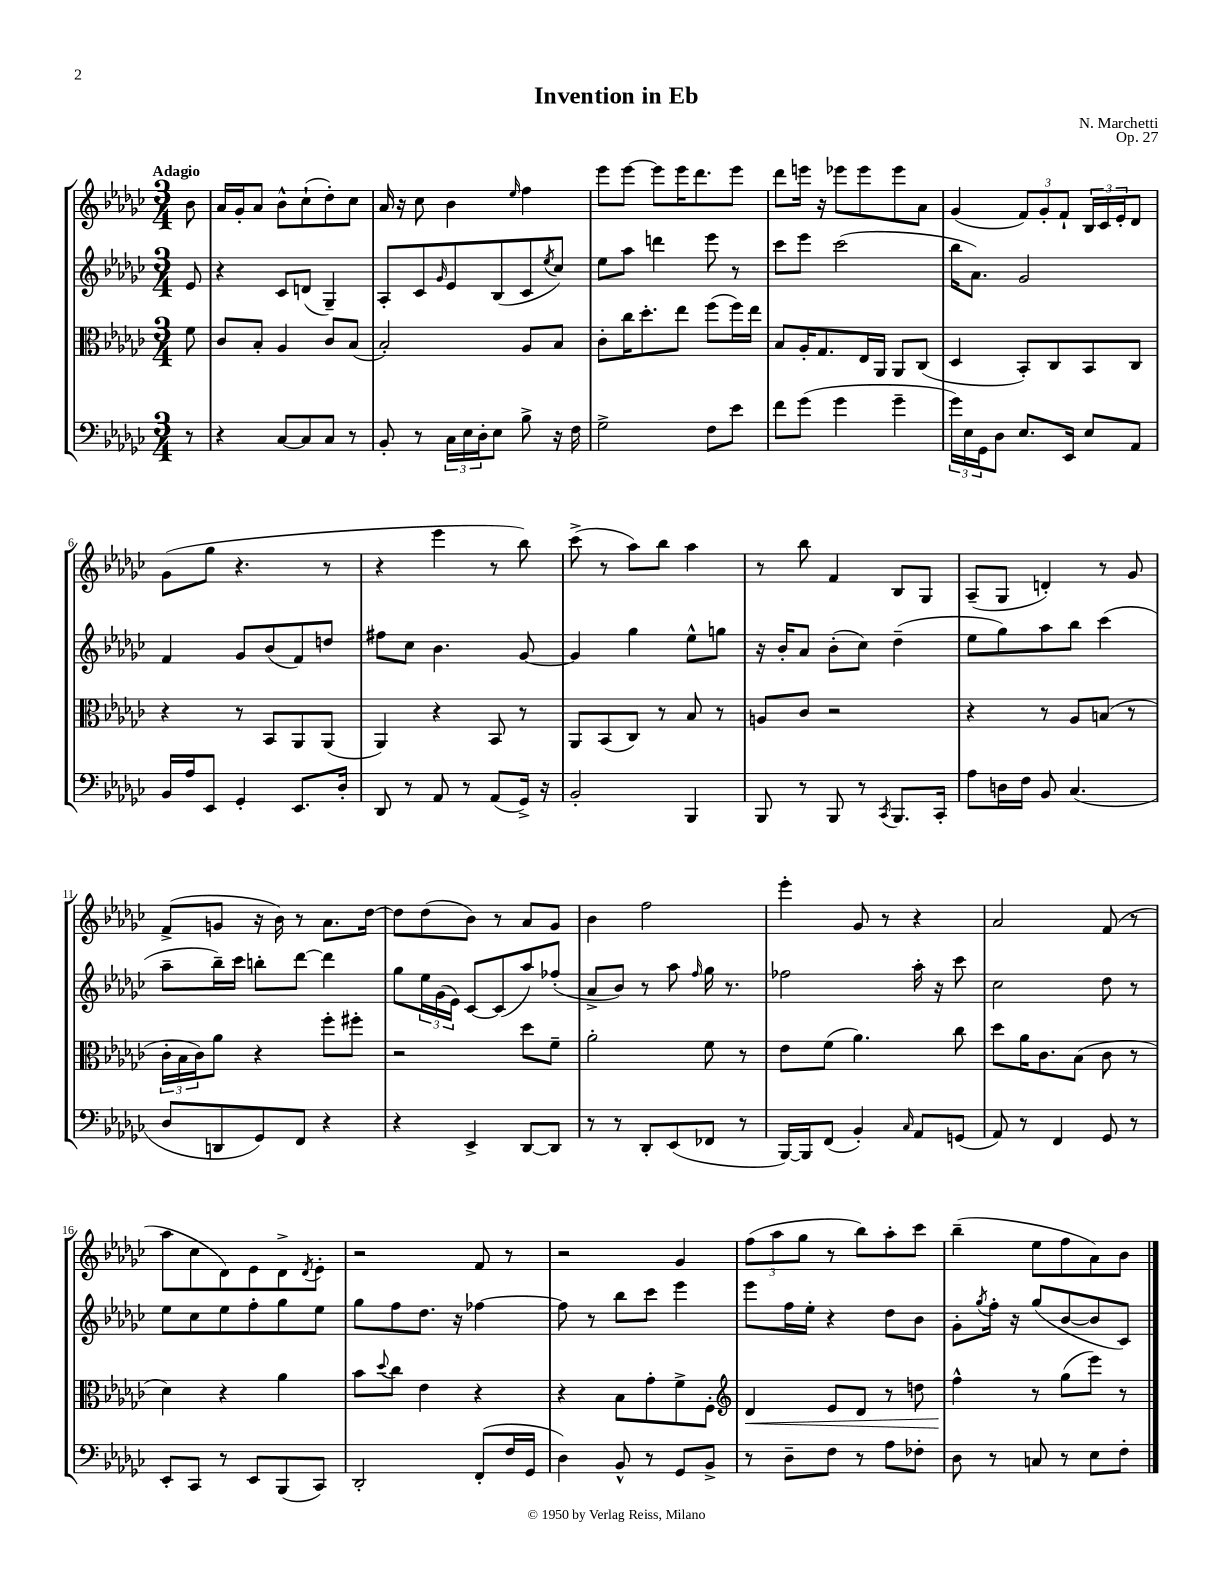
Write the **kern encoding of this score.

**kern	**kern	**dynam	**kern	**kern
*part4	*part3	*part3	*part2	*part1
*staff4	*staff3	*staff3	*staff2	*staff1
*clefF4	*clefC3	*	*clefG2	*clefG2
*k[b-e-a-d-g-c-]	*k[b-e-a-d-g-c-]	*	*k[b-e-a-d-g-c-]	*k[b-e-a-d-g-c-]
*M3/4	*M3/4	*	*M3/4	*M3/4
=	=	=	=	=
!	!	!	!	!LO:TX:a:B:t=Adagio
8r	8f\	.	8e-/	8b-\
=1	=1	=1	=1	=1
4r	8c-/L	.	4r	16a-/LL
.	.	.	.	16g-'/J
.	8B-'/J	.	.	8a-/J
[8C-/L	4A-/	.	8c-/L	8b-^^\L
8C-/]	.	.	(8dn/J	(8cc-`\
8C-/J	8c-/L	.	4G-~/)	8dd-'\)
8r	(8B-/J	.	.	8cc-\J
=2	=2	=2	=2	=2
8BB-'/	2B-'/)	.	8A-'/L	16a-/
.	.	.	.	16r
8r	.	.	8c-/	8cc-\
.	.	.	16qqg-/	.
24C-\LL	.	.	8e-/	4b-\
24E-\	.	.	.	.
24D-'\J	.	.	.	.
8E-\J	.	.	(8B-/	.
.	.	.	.	16qqee-/
8B-^\	8A-/L	.	8c-/	4ff\
.	.	.	8qee-/	.
16r	8B-/J	.	8cc-/J)	.
16F\	.	.	.	.
=3	=3	=3	=3	=3
2G-^\	8c-'\L	.	8ee-\L	8eee-\L
.	16cc-\K	.	8aa-\J	[8eee-\J
.	8.dd-'\	.	.	.
.	.	.	4dddn\	8eee-\L]
.	8ee-\J	.	.	16eee-\K
.	.	.	.	8.ddd-\
8F\L	(8ff\L	.	8eee-\	.
8e-\J	16ff\L)	.	8r	8eee-\J
.	16ee-\JJ	.	.	.
=4	=4	=4	=4	=4
8f\L	8B-/L	.	8ccc-\L	8ddd-\L
(8g-\J	16A-'/K	.	8eee-\J	16eeen\Jk
.	8.G-/	.	.	16r
4g-\	.	.	(2ccc-\	8eee-X\L
.	16E-/L	.	.	8eee-\
.	16AA-/JJ	.	.	.
4g-~\	8AA-/L	.	.	8eee-\
.	(8C-/J	.	.	8a-\J
=5	=5	=5	=5	=5
24g-\LL)	4D-/	.	16bb-\KL	(4g-/
24E-\	.	.	.	.
.	.	.	8.a-\J)	.
24GG-\J	.	.	.	.
8D-\J	.	.	.	.
8.E-/L	8BB-'/L)	.	2g-/	12f/L)
.	.	.	.	12g-'/
.	8C-/	.	.	.
.	.	.	.	12f`/J
16EE-/Jk	.	.	.	.
8E-/L	8BB-/	.	.	24B-/LL
.	.	.	.	24c-/
.	.	.	.	24e-'/J
8AA-/J	8C-/J	.	.	8d-/J
!!LO:LB:g=z
=6	=6	=6	=6	=6
16BB-/LL	4r	.	4f/	(8g-\L
16A-/J	.	.	.	.
8EE-/J	.	.	.	8gg-\J
4GG-'/	8r	.	8g-/L	4.r
.	8BB-/L	.	(8b-/	.
8.EE-/L	8AA-/	.	8f/)	.
.	(8AA-/J	.	8ddn/J	8r
16D-'/Jk	.	.	.	.
=7	=7	=7	=7	=7
8DD-/	4AA-/)	.	8ff#X\L	4r
8r	.	.	8cc-\J	.
8AA-/	4r	.	4.b-\	4eee-\
8r	.	.	.	.
(8AA-/L	8BB-/	.	.	8r
16GG-^/Jk)	8r	.	[8g-/	8bb-\)
16r	.	.	.	.
=8	=8	=8	=8	=8
2BB-'/	8AA-/L	.	4g-/]	(8ccc-^\
.	(8BB-/	.	.	8r
.	8C-/J)	.	4gg-\	8aa-\L)
.	8r	.	.	8bb-\J
4BBB-/	8B-/	.	8ee-^^\L	4aa-\
.	8r	.	8ggn\J	.
=9	=9	=9	=9	=9
8BBB-/	8An/L	.	16r	8r
.	.	.	16b-'/KL	.
8r	8c-/J	.	8a-/J	8bb-\
8BBB-/	2r	.	(8b-'\L	4f/
8r	.	.	8cc-\J)	.
8qCC-/	.	.	.	.
8.BBB-/L	.	.	(4dd-~\	8B-/L
.	.	.	.	8G-/J
16CC-'/Jk	.	.	.	.
=10	=10	=10	=10	=10
8A-\L	4r	.	8ee-\L	(8A-~/L
16Dn\L	.	.	8gg-\)	8G-/J
16F\JJ	.	.	.	.
8BB-/	8r	.	8aa-\	4dn'/)
(4.C-/	8A-/L	.	8bb-\J	.
.	(8Bn/J	.	(4ccc-\	8r
.	8r	.	.	8g-/
!!LO:LB:g=z
=11	=11	=11	=11	=11
8D-/L	24c-'\LL	.	8aa-~\L	(8f^/L
.	24B-\	.	.	.
.	24c-\J)	.	.	.
8DDn/	8a-\J	.	16bb-~\L)	8gn/J
.	.	.	16ccc-\JJ	.
8GG-/)	4r	.	8bbn'\L	16r
.	.	.	.	16b-\)
8FF/J	.	.	[8ddd-\J	8r
4r	8ff'\L	.	4ddd-\]	8.a-\L
.	8ff#X'\J	.	.	.
.	.	.	.	[16dd-\Jk
=12	=12	=12	=12	=12
4r	2r	.	8gg-\L	8dd-\L]
.	.	.	24ee-\L	(8dd-\
.	.	.	(24g-\	.
.	.	.	24e-\JJ)	.
4EE-^/	.	.	[8c-/L	8b-\J)
.	.	.	(8c-/]	8r
[8DD-/L	8dd-\L	.	8aa-/)	8a-/L
8DD-/J]	8f~\J	.	(8ff-X'/J	8g-/J
=13	=13	=13	=13	=13
8r	2a-'\	.	8a-^/L	4b-\
8r	.	.	8b-/J)	.
8DD-'/L	.	.	8r	2ff\
(8EE-/	.	.	8aa-\	.
.	.	.	16qqff/	.
8FF-X/J	8f\	.	16gg-\	.
.	.	.	8.r	.
8r	8r	.	.	.
=14	=14	=14	=14	=14
[16BBB-/LL)	8e-\L	.	2ff-X\	4eee-'\
16BBB-/J]	.	.	.	.
(8FF/J	(8f\J	.	.	.
4BB-'/)	4.a-\)	.	.	8g-/
.	.	.	.	8r
16qqC-/	.	.	.	.
8AA-/L	.	.	16aa-'\	4r
.	.	.	16r	.
(8GGn/J	8cc-\	.	8ccc-\	.
=15	=15	=15	=15	=15
8AA-/)	8dd-\L	.	2cc-\	2a-/
8r	16a-\K	.	.	.
.	8.c-\	.	.	.
4FF/	.	.	.	.
.	(8B-\J	.	.	.
8GG-/	8c-\	.	8dd-\	(8f/
8r	8r	.	8r	8r
!!LO:LB:g=z
=16	=16	=16	=16	=16
8EE-'/L	4d-\)	.	8ee-\L	8aa-\L
8CC-/J	.	.	8cc-\	8cc-\
8r	4r	.	8ee-\	8d-\)
8EE-/L	.	.	8ff'\	8e-\
(8BBB-/	4a-\	.	8gg-\	8d-^\
.	.	.	.	8qd-/
8CC-/J)	.	.	8ee-\J	8e-'\J
=17	=17	=17	=17	=17
2DD-'/	8b-\L	.	8gg-\L	2r
.	8qqdd-/	.	.	.
.	8cc-\J	.	8ff\	.
.	4e-\	.	8.dd-\J	.
.	.	.	16r	.
(8FF'/L	4r	.	[4ff-X\	8f/
16F/L	.	.	.	8r
16GG-/JJ	.	.	.	.
=18	=18	=18	=18	=18
4D-\)	4r	.	8ff-\]	2r
.	.	.	8r	.
8BB-^^/	8B-\L	.	8bb-\L	.
8r	8g-'\	.	8ccc-\J	.
8GG-/L	8f^\	.	4eee-\	4g-/
8BB-^/J	8F'\J	.	.	.
=19	=19	=19	=19	=19
*	*clefG2	*	*	*
!	!	!LO:HP:b	!	!
8r	4d-/	<	8eee-\L	(12ff\L
.	.	.	.	12aa-\
8D-~\L	.	.	16ff\L	.
.	.	.	.	12gg-\J
.	.	.	16ee-'\JJ	.
8F\J	8e-/L	.	4r	8r
8r	8d-/J	.	.	8bb-\L)
8A-\L	8r	.	8dd-\L	8aa-'\
8F-X'\J	8ddn\	.	8b-\J	8ccc-\J
=20	=20	=20	=20	=20
8D-\	4ff^^\	.	8g-'\L	(4bb-~\
.	.	.	8qgg-/	.
8r	.	.	16ff'\Jk	.
.	.	.	16r	.
8Cn/	8r	[	(8gg-/L	8ee-\L
8r	(8gg-\L	.	[8b-/	8ff\
8E-\L	8eee-\J)	.	8b-/]	8a-\)
8F'\J	8r	.	8c-/J)	8b-\J
==	==	==	==	==
*-	*-	*-	*-	*-
